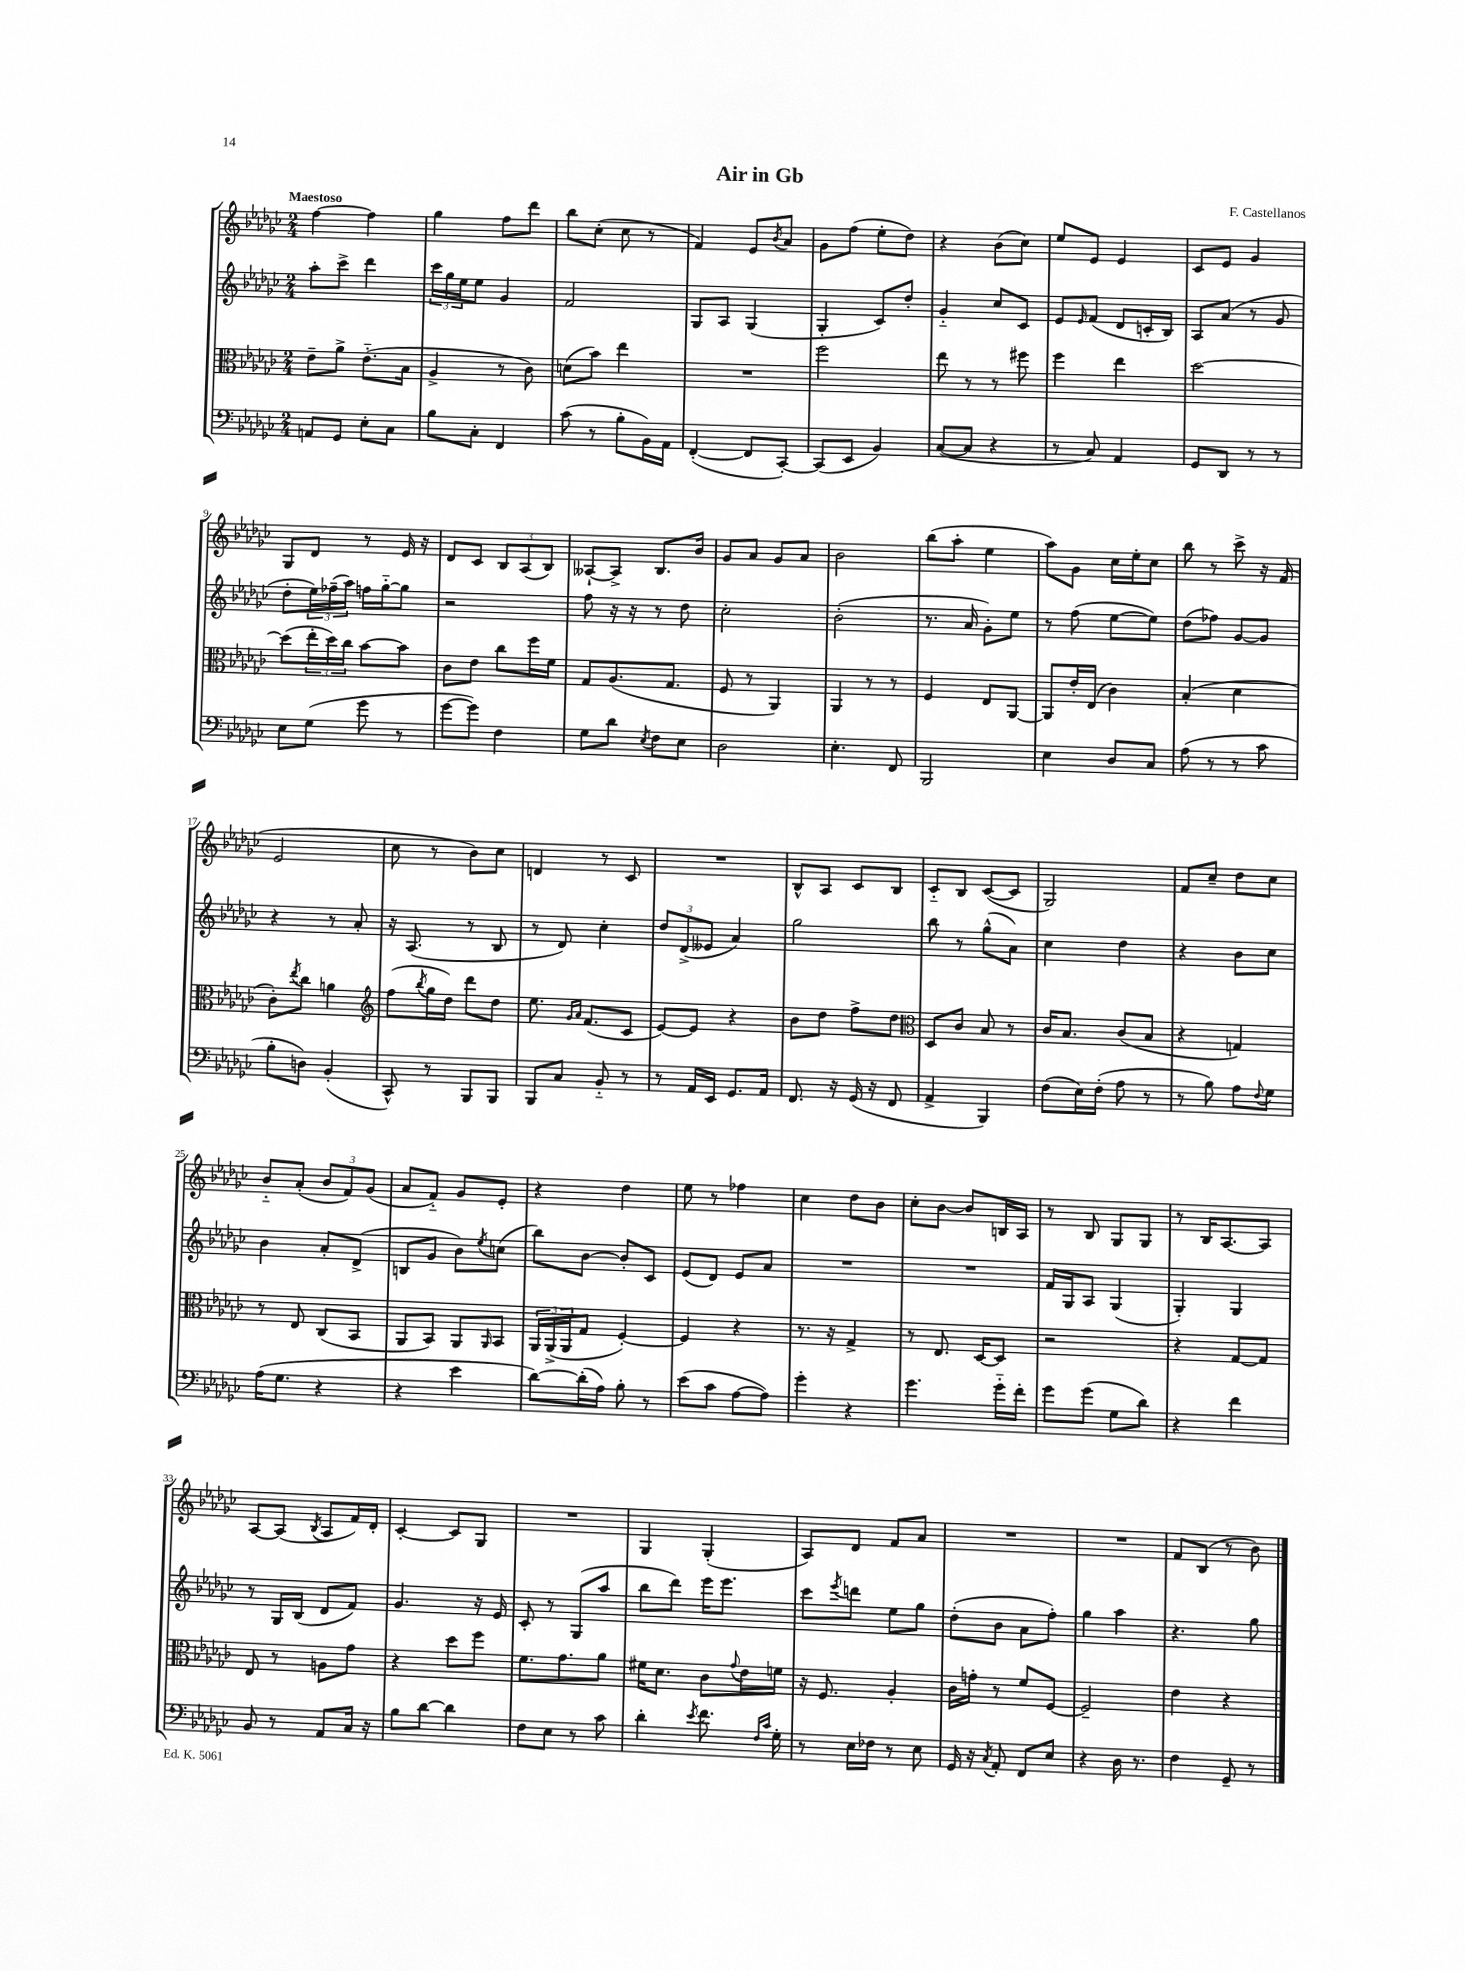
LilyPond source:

\header { title = "Air in Gb" composer = "F. Castellanos" }
<<
\new StaffGroup <<
\new Staff = "s0" {
    \clef treble \key ges \major \numericTimeSignature \time 2/4 \tempo "Maestoso"
    f''4~ f''4 |
    ges''4 f''8 des'''8 |
    bes''8 ces''8-.( ces''8 r8 |
    f'4) ees'8 \acciaccatura { bes'8 } aes'8 |
    ges'8 f''8( ees''8-. des''8) |
    r4 bes'8( ces''8) |
    ees''8 ees'8 ees'4 |
    ces'8 ees'8 ges'4 |
    ges8 des'8 r8 ees'16 r16 |
    des'8 ces'8 \tuplet 3/2 { bes8 aes8( bes8) } |
    aeses8~-! aeses8-> bes8. bes'16 |
    ges'8 aes'8 ges'8 aes'8 |
    bes'2 |
    bes''8( aes''8-. ees''4 |
    aes''8) ges'8 ces''16 ees''16-. ces''8 |
    bes''8 r8 ces'''8-> r16 f'16( |
    ees'2 |
    ces''8 r8 bes'8) ces''8 |
    d'4 r8 ces'8 |
    R2 |
    bes8-^ aes8 ces'8 bes8 |
    ces'8-_ bes8 ces'8~( ces'8 |
    ges2) |
    f'8 ces''8-- des''8 ces''8 |
    bes'8-_ aes'8-.( \tuplet 3/2 { bes'8 f'8) ges'8( } |
    aes'8 f'8-_) ges'8 ees'8-. |
    r4 des''4 |
    ees''8 r8 fes''4 |
    ces''4 des''8 bes'8 |
    ces''8-. bes'8~ bes'8 b16 aes16 |
    r8 bes8 ges8 ges8 |
    r8 bes16 aes8.~ aes8 |
    aes8~ aes8( \acciaccatura { bes8 } aes8 f'16) des'16-. |
    ces'4~-. ces'8 ges8 |
    R2 |
    ges4 ges4-.( |
    aes8) des'8 f'8 aes'8 |
    R2 |
    R2 |
    f'8 bes8( r8 bes'8) \bar "|." |
}
\new Staff = "s1" {
    \clef treble \key ges \major \numericTimeSignature \time 2/4
    aes''8-. ces'''8-> des'''4 |
    \tuplet 3/2 { ces'''16 ges''16 ees''16 } ees''8 ges'4 |
    f'2 |
    ges8 aes8 ges4( |
    ges4-. ces'8) des''8-. |
    ges'4-_ ces''8 ces'8 |
    ees'8 \grace { ees'16 } f'8( des'8 c'16-. bes16) |
    aes8 aes'8( r8 ges'8 |
    des''8-. \tuplet 3/2 { ees''16) fes''16--( aes''16) } f''16 ges''16~-_ ges''8 |
    r2 |
    f''8 r16 r16 r8 des''8 |
    ces''2-. |
    bes'2-.( |
    r8. aes'16 ges'8-.) ees''8 |
    r8 f''8( ees''8~ ees''8) |
    des''8( fes''8) ges'8~ ges'8 |
    r4 r8 aes'8-. |
    r16 aes8.( r8 bes8 |
    r8 des'8) ces''4-. |
    \tuplet 3/2 { des''8 des'8->( eeses'8 } aes'4) |
    ges''2 |
    bes''8 r8 ges''8-^( aes'8) |
    ces''4 des''4 |
    r4 bes'8 ces''8 |
    bes'4 aes'8-. des'8->( |
    b8 ges'8 bes'8) \acciaccatura { ees''8 } c''8( |
    bes''8) bes'8~ bes'8-. ces'8 |
    ees'8( des'8) ees'8 aes'8 |
    R2 |
    R2 |
    f'16 ges16 aes8 ges4( |
    ges4-.) ges4 |
    r8 ges16 bes16( des'8 f'8) |
    ges'4. r16 ees'16 |
    ces'8-. r8 ges8( aes''8 |
    bes''8 des'''8) ees'''16 ees'''8. |
    ces'''8 \acciaccatura { ees'''8 } d'''8 ees''8 ges''8 |
    des''8-.( bes'8 aes'8 f''8-.) |
    ges''4 aes''4 |
    r4. ges''8 \bar "|." |
}
\new Staff = "s2" {
    \clef alto \key ges \major \numericTimeSignature \time 2/4
    ees'8-- aes'8-> ees'8.-_( bes16 |
    aes4-> r8 ces'8) |
    d'8( bes'8) ees''4 |
    R2 |
    f''2 |
    ees''8 r8 r8 fis''8 |
    f''4 ees''4 |
    des''2~ |
    des''8( \tuplet 3/2 { ees''16-. des''16) ces''16 } bes'8~ bes'8 |
    ces'8 ees'8 ces''8 f''16 f'16 |
    ges8 aes8.( ges8. |
    f8 r8 aes,4) |
    aes,4 r8 r8 |
    f4 ees8 aes,8~ |
    aes,8 ees'16-. ees16( ces'4) |
    bes4-.( des'4 |
    ces'8-.) \acciaccatura { ees''8 } ces''8 a'4 |
    \clef treble f''8( \acciaccatura { bes''8 } ges''16 des''16) des'''8 des''8 |
    ees''8. \grace { ges'16 aes'16 } f'8.( ces'8 |
    ees'8~) ees'8 r4 |
    bes'8 des''8 f''8-> des''8 |
    \clef alto des8 ces'8 bes8 r8 |
    ces'16 bes8. ces'8( bes8 |
    r4 g4) |
    r8 ees8 ces8( bes,8 |
    aes,8 bes,8) aes,8 \grace { aes,16 } bes,8 |
    \tuplet 3/2 { aes,16 aes,16->( aes,16 } ges8 f4~-.) |
    f4 r4 |
    r8. r16 ges4-> |
    r8 ees8. des16~ des8 |
    r2 |
    r4 ges8~ ges8 |
    ees8 r8 a8 ges'8 |
    r4 des''8 f''8 |
    f'8. ges'8. aes'8 |
    fis'16 des'8. ces'8 \appoggiatura { ges'8 } ees'16 f'16 |
    r16 f8. aes4-. |
    ces'16 g'16-. r8 f'8 f8~ |
    f2-- |
    ees'4 r4 \bar "|." |
}
\new Staff = "s3" {
    \clef bass \key ges \major \numericTimeSignature \time 2/4
    a,8 ges,8 ees8-. ces8 |
    bes8 ces8-. f,4 |
    ces'8( r8 bes8-. bes,16) aes,16 |
    f,4~-.( f,8 ces,8~-.) |
    ces,8( ees,8 bes,4) |
    ces8~( ces8 r4 |
    r8 ces8) aes,4 |
    ges,8 des,8 r8 r8 |
    ees8 ges8( ges'8 r8 |
    ges'8~ ges'8) f4 |
    ges8 des'8 \acciaccatura { ees8 } f8 ees8 |
    des2 |
    ees4.-. f,8 |
    bes,,2 |
    ees4 des8 ces8 |
    aes8( r8 r8 ces'8 |
    bes8-. d8) bes,4-.( |
    ces,8-^) r8 bes,,8 bes,,8 |
    bes,,8 ces8 bes,8-_ r8 |
    r8 aes,16 ees,16 ges,8. aes,16 |
    f,8. r16 ges,16( r16 f,8 |
    aes,4-> bes,,4) |
    f8( ees16) f16-.( aes8 r8 |
    r8 bes8) aes8 \appoggiatura { f8 } ges8 |
    aes16( ges8. r4 |
    r4 ees'4 |
    des'8~) des'16-.( aes16) bes8-. r8 |
    ees'8( ces'8 aes8~ aes8) |
    ges'4-. r4 |
    ges'4. ges'16-_ f'16-. |
    ges'8 ges'8( ges8 des'8) |
    r4 f'4 |
    bes,8 r8 aes,8 ces16 r16 |
    bes8 des'8~ des'4 |
    f8 ees8 r8 ces'8 |
    des'4-. \acciaccatura { ees'8 } f'8. \grace { f16 ces'16 } ges16-. |
    r8 ees16 fes16 r8 ees8 |
    ges,16 r16 \acciaccatura { ces8 } aes,8-. f,8 ees8 |
    r4 des16 r8. |
    f4 ges,8-- r8 \bar "|." |
}
>>
>>
